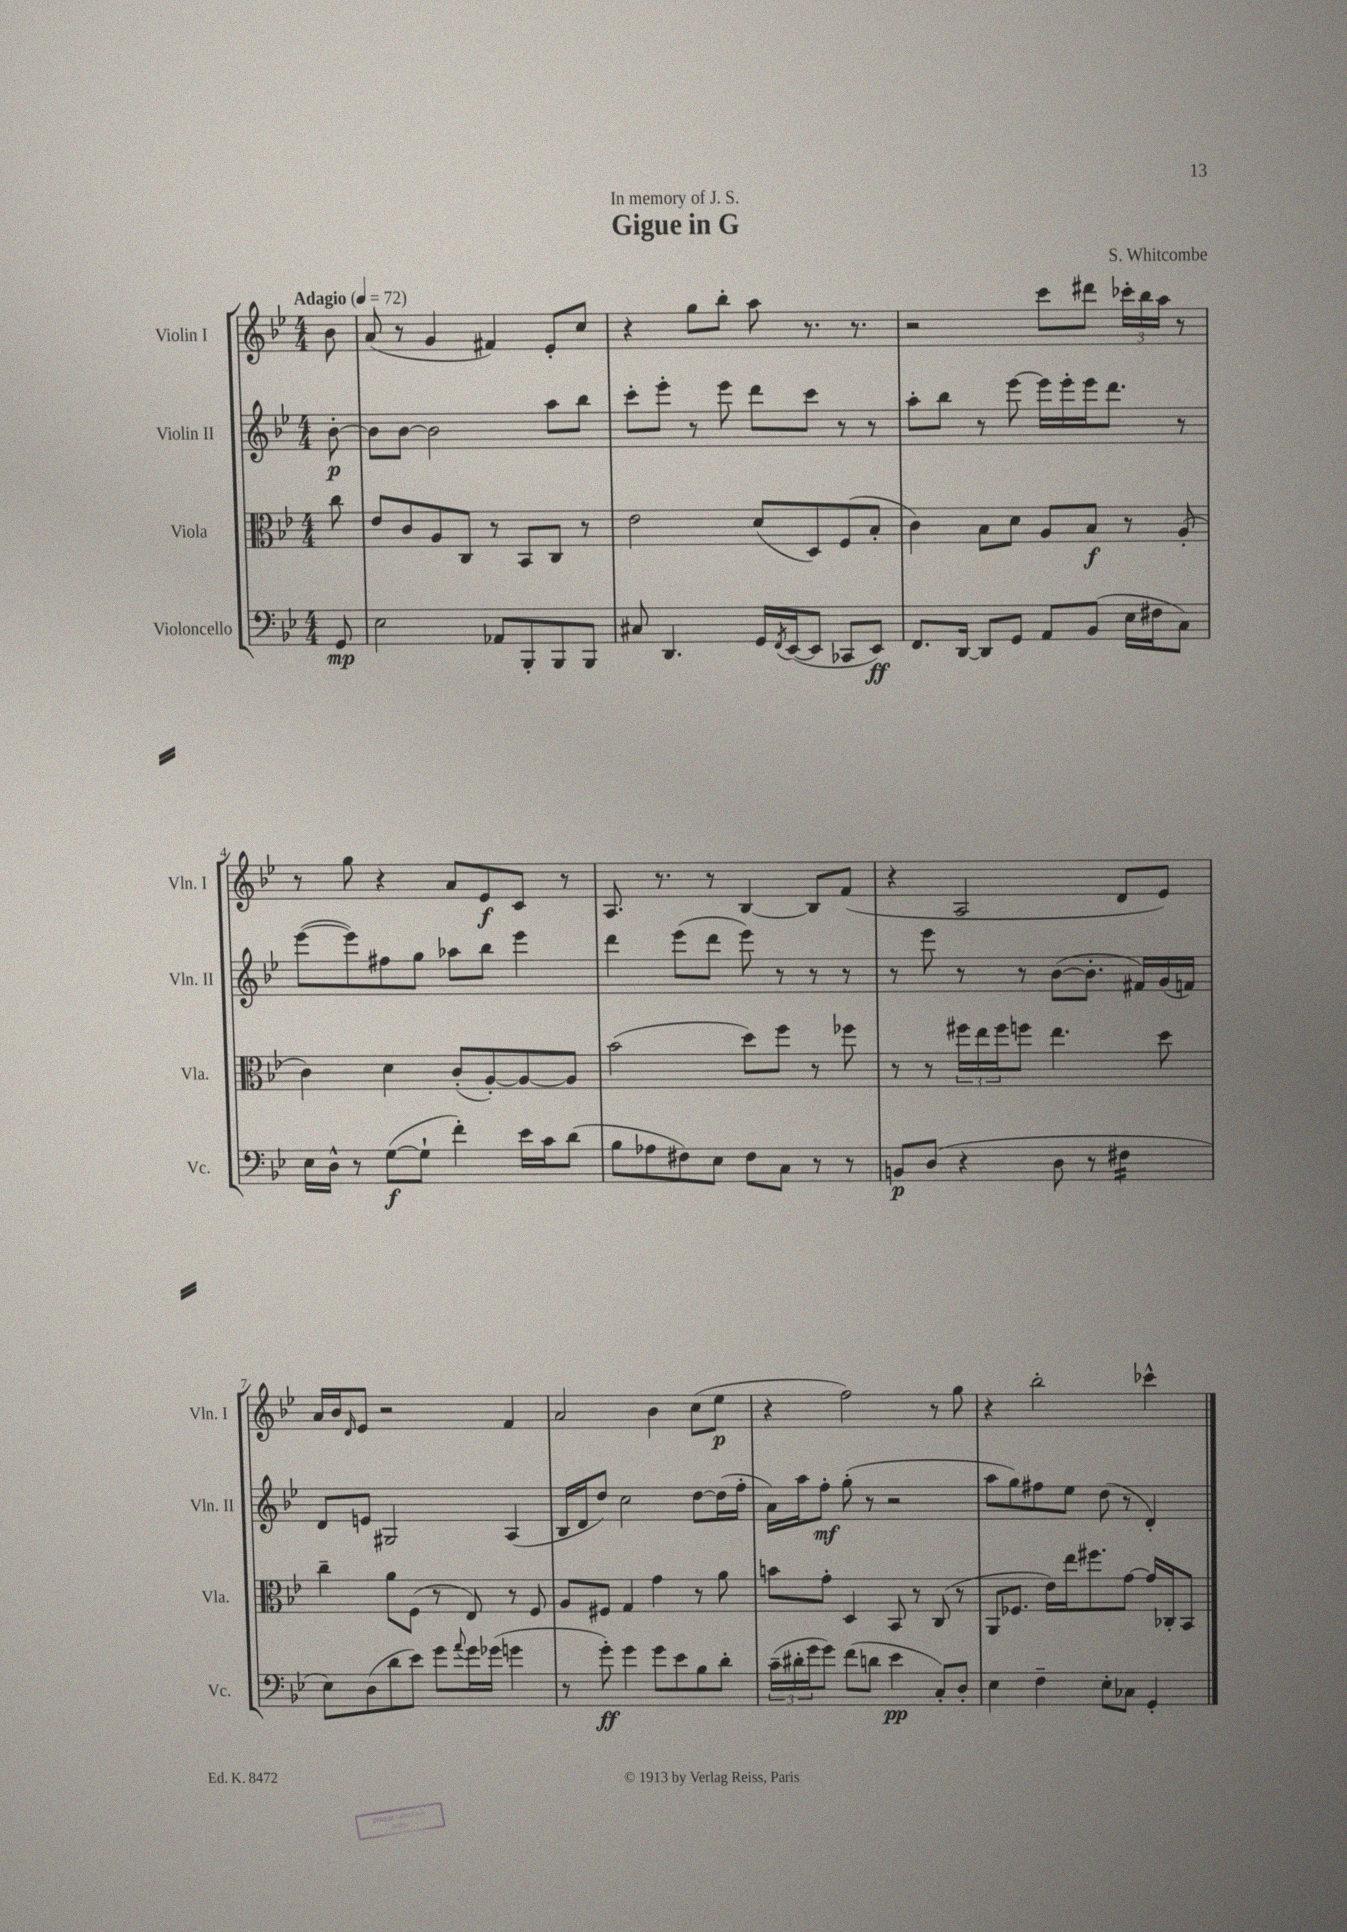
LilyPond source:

\header { title = "Gigue in G" composer = "S. Whitcombe" dedication = "In memory of J. S." }
<<
\new StaffGroup <<
\new Staff = "s0" \with { instrumentName = "Violin I" shortInstrumentName = "Vln. I" } {
    \clef treble \key bes \major \numericTimeSignature \time 4/4 \partial 8 \tempo "Adagio" 4 = 72
    bes'8 |
    a'8( r8 g'4 fis'4) ees'8-. c''8 |
    r4 g''8 bes''8-. a''8 r8. r8. |
    r2 c'''8 dis'''8 \tuplet 3/2 { ces'''16-. bes''16 a''16 } r8 |
    r8 g''8 r4 a'8 ees'8\f c'8 r8 |
    a8. r8. r8 bes4~ bes8 f'8( |
    r4 a2 d'8 ees'8) |
    a'16 bes'16 \grace { d'16 } ees'8 r2 f'4 |
    a'2 bes'4 c''8( ees''8\p |
    r4 f''2) r8 g''8 |
    r4 bes''2-. ces'''4-^ \bar "|." |
}
\new Staff = "s1" \with { instrumentName = "Violin II" shortInstrumentName = "Vln. II" } {
    \clef treble \key bes \major \numericTimeSignature \time 4/4 \partial 8
    bes'8~-.\p |
    bes'8 bes'8~ bes'2 a''8 bes''8 |
    c'''8-. ees'''8-. r8 ees'''8 d'''8 c'''8 r8 r8 |
    a''8-. bes''8 r8 ees'''8~ ees'''16 ees'''16-. ees'''16 d'''8. r8 |
    ees'''8~( ees'''8) fis''8 g''8 aes''8 bes''8 ees'''4 |
    d'''4 ees'''8( d'''8 ees'''8) r8 r8 r8 |
    r8 ees'''8 r8 r8 bes'8~( bes'8.-. fis'16) g'16( f'16) |
    d'8 e'8 gis2 a4( |
    bes16 d'16 d''8) c''2 d''8~ d''16( f''16-. |
    a'16) a''16 f''8-.\mf g''8-.( r8 r2 |
    a''8 g''8) fis''8 ees''8 d''8( r8 d'4-.) \bar "|." |
}
\new Staff = "s2" \with { instrumentName = "Viola" shortInstrumentName = "Vla." } {
    \clef alto \key bes \major \numericTimeSignature \time 4/4 \partial 8
    c''8 |
    ees'8 c'8 a8 c8 r8 bes,8 c8 r8 |
    ees'2 d'8( d8) f8( bes8-. |
    c'4) bes8 d'8 a8 bes8\f r8 a8-.( |
    c'4) d'4 c'8-.( a8~-.) a8~ a8 |
    bes'2( d''8) f''8 r8 fes''8 |
    r8 r8 \tuplet 3/2 { fis''16 ees''16 fis''16 } f''8 ees''4. d''8 |
    c''4-- a'8 f8( r8 ees8) r8 f8 |
    a8 fis8 g4 g'4 r8 a'8 |
    b'8 g'8-. d4 bes,8 r8 c8( r8 |
    a,8 fes8. ees'16) ees''16 fis''8. g'8~ g'16 ces16-. bes,8 \bar "|." |
}
\new Staff = "s3" \with { instrumentName = "Violoncello" shortInstrumentName = "Vc." } {
    \clef bass \key bes \major \numericTimeSignature \time 4/4 \partial 8
    g,8\mp |
    ees2 aes,8 bes,,8-. bes,,8 bes,,8 |
    cis8 d,4. g,16 \acciaccatura { f,8 } ees,16~( ees,8 ces,8 ees,8\ff) |
    f,8. d,16~ d,8 g,8 a,8 bes,8( ees16 fis16 c8) |
    ees16 d16-^ r8 g8~\f( g8-! f'4-.) ees'16 c'16 d'8( |
    bes8 aes8 fis8) ees8 fis8 c8 r8 r8 |
    b,8\p d8( r4 d8 r8 fis4:16 |
    ees8) d8( d'8 ees'8) g'8 \appoggiatura { a'8 } g'16 ges'16( g'4 |
    r8 g'8-.\ff) g'4 g'8 ees'8 bes8 d'8-. |
    \tuplet 3/2 { c'16--( dis'16-. g'16 } g'8) f'8( d'8 ees'4\pp c8-.) d8-. |
    ees4 f4-- ees8-. ces8 g,4-. \bar "|." |
}
>>
>>
